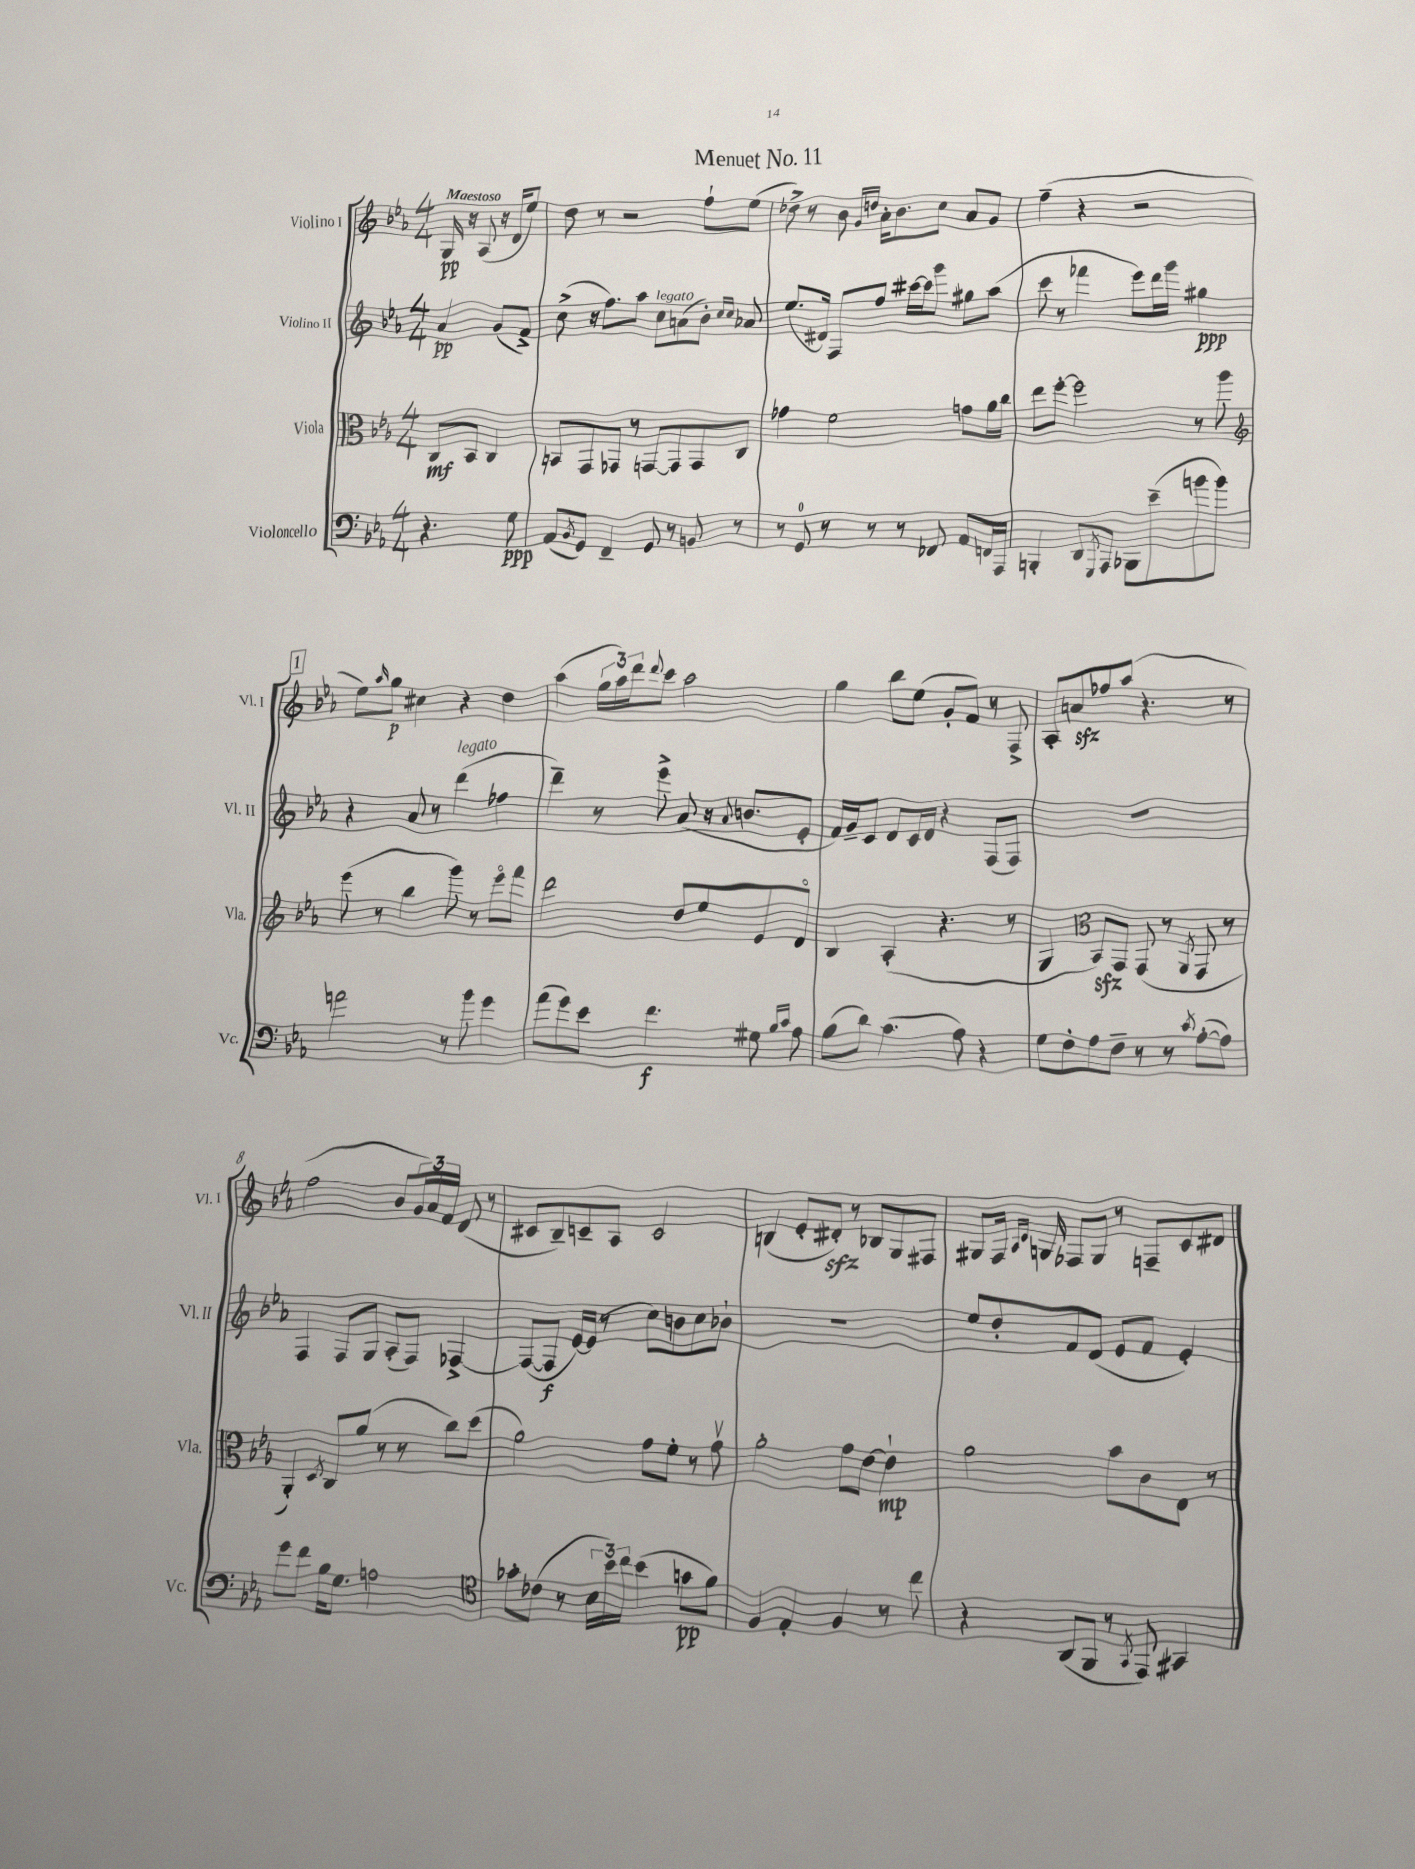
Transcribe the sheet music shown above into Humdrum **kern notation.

**kern	**dynam	**kern	**dynam	**kern	**dynam	**kern	**dynam
*part4	*part4	*part3	*part3	*part2	*part2	*part1	*part1
*staff4	*staff4	*staff3	*staff3	*staff2	*staff2	*staff1	*staff1
*I"Violoncello	*	*I"Viola	*	*I"Violino II	*	*I"Violino I	*
*I'Vc.	*	*I'Vla.	*	*I'Vl. II	*	*I'Vl. I	*
*clefF4	*	*clefC3	*	*clefG2	*	*clefG2	*
*k[b-e-a-]	*	*k[b-e-a-]	*	*k[b-e-a-]	*	*k[b-e-a-]	*
*M4/4	*	*M4/4	*	*M4/4	*	*M4/4	*
=	=	=	=	=	=	=	=
!	!	!	!	!	!	!LO:TX:a:B:t=Maestoso	!
4.r	.	8C/L	mf	4a-/	pp	16G/	pp
.	.	.	.	.	.	16r	.
.	.	8BB-/J	.	.	.	(8A-/	.
.	.	4C/	.	(8g/L	.	16r	.
.	.	.	.	.	.	16d/KL	.
8G\	ppp	.	.	8f^/J)	.	8ee-/J)	.
=1	=1	=1	=1	=1	=1	=1	=1
(8AA-/L	.	8BBn/L	.	(8cc^\	.	8dd\	.
8qBB-/	.	.	.	.	.	.	.
8GG/J)	.	8GG/	.	16r	.	8r	.
.	.	.	.	8.ff\L)	.	.	.
4FF~/	.	8GG-X/J	.	.	.	2r	.
.	.	8r	.	8aa-\J	.	.	.
!	!	!	!	!LO:TX:a:i:t=legato	!	!	!
8GG/	.	[8GGn/L	.	8cc\L	.	.	.
8r	.	8GG/]	.	(8an\	.	.	.
8BBn/	.	8GG/	.	8b-'\J)	.	8ff`\L	.
.	.	.	.	16qqcc/LL	.	.	.
.	.	.	.	16qqcc/JJ	.	.	.
8r	.	8C/J	.	8a-X/	.	(8ee-\J	.
=2	=2	=2	=2	=2	=2	=2	=2
8r	.	4g-X\	.	(8.ee-/L	.	8dd-X^\)	.
8GG/	.	.	.	.	.	8r	.
.	.	.	.	16d#X/Jk)	.	.	.
8r	.	2f\	.	8F/L	.	8b-\	.
.	.	.	.	.	.	16qqg/LL	.
.	.	.	.	.	.	16qqddn/JJ	.
8r	.	.	.	8ff/J	.	16a-'\KL	.
.	.	.	.	.	.	8.b-\	.
8r	.	.	.	[16ccc#X\LL	.	.	.
.	.	.	.	16ccc#\J]	.	.	.
8FF-X/	.	.	.	8ggg\J	.	8cc\J	.
8AA-/L	.	8gn\L	.	8gg#X\L	.	8a-/L	.
16FFn/L	.	16a-\L	.	(8aa-\J	.	8g/J	.
16AAA-/JJ	.	16cc\JJ	.	.	.	.	.
=3	=3	=3	=3	=3	=3	=3	=3
4BBBn'/	.	8ee-\L	.	8ccc\	.	(4ff~\	.
.	.	[8ff'\J	.	8r	.	.	.
8DD/L	.	2ff\]	.	4fff-X\	.	4r	.
8qGGG/	.	.	.	.	.	.	.
8AAA-/J	.	.	.	.	.	.	.
8BBB-X\L	.	.	.	8eee-\L)	.	2r	.
(8e-~\	.	.	.	16ddd\L	.	.	.
.	.	.	.	16ggg\JJ	.	.	.
8bn\	.	8r	.	4gg#X\	ppp	.	.
8b\J)	.	8aa-\	.	.	.	.	.
!!LO:LB:g=z
!!LO:REH:place=s1:t=1
=4	=4	=4	=4	=4	=4	=4	=4
*	*	*clefG2	*	*	*	*	*
2an\	.	(8eee-\	.	4r	.	8ee-\L)	.
.	.	.	.	.	.	16qqaa-/	.
.	.	8r	.	.	.	8gg\J	p
.	.	4bb-\	.	8a-/	.	4cc#X\	.
.	.	.	.	8r	.	.	.
!	!	!	!	!LO:TX:a:i:t=legato	!	!	!
8r	.	8ggg\)	.	(4ddd\	.	4r	.
8b-\	.	8r	.	.	.	.	.
4g\	.	8eee-\L	.	4ff-X\	.	4dd\	.
.	.	8fff\J	.	.	.	.	.
=5	=5	=5	=5	=5	=5	=5	=5
(8a-\L	.	2ddd\	.	4ddd~\)	.	(4aa-\	.
8g\)	.	.	.	.	.	.	.
8e-\J	.	.	.	8r	.	24gg\LL	.
.	.	.	.	.	.	24aa-\)	.
.	.	.	.	.	.	24ddd\J	.
.	.	.	.	.	.	8qqddd/	.
4.f\	f	.	.	8eee-^\	.	8ccc\J	.
.	.	8dd/L	.	(8a-/	.	2aa-\	.
.	.	8ee-/	.	16r	.	.	.
.	.	.	.	8qqa-/	.	.	.
.	.	.	.	8.bn/L	.	.	.
8G#X\	.	8e-/	.	.	.	.	.
16qqB-/LL	.	.	.	.	.	.	.
16qqc/JJ	.	.	.	.	.	.	.
8A-\	.	8d/J	.	8e-'/J	.	.	.
=6	=6	=6	=6	=6	=6	=6	=6
(8B-\L	.	4B-/	.	16f/LL)	.	4gg\	.
.	.	.	.	16g~/J	.	.	.
8d\J)	.	.	.	8c/J	.	.	.
(4.c\	.	(4A-'/	.	8d/L	.	8bb-\L	.
.	.	.	.	16c/L	.	(8ee-\J	.
.	.	.	.	16d/JJ	.	.	.
.	.	4.r	.	4r	.	8g'/L	.
8A-\)	.	.	.	.	.	8f/J)	.
4r	.	.	.	(8F/L	.	8r	.
.	.	8r	.	8F/J)	.	8F^/	.
=7	=7	=7	=7	=7	=7	=7	=7
8G\L	.	4G/	.	1r	.	8A-'/L	.
8F'\	.	.	.	.	.	8anzz/	.
*	*	*clefC3	*	*	*	*	*
8A-\	.	8BB-zz/L)	.	.	.	8ff-X/	.
8F~\J	.	8GG/J	.	.	.	(8aa-/J	.
8r	.	(8GG/	.	.	.	4.r	.
8r	.	8r	.	.	.	.	.
8qc/	.	8qAA-/	.	.	.	.	.
([8A-'\L	.	8GG/	.	.	.	.	.
8A-\J])	.	8r	.	.	.	8r	.
!!LO:LB:g=z
=8	=8	=8	=8	=8	=8	=8	=8
8g\L	.	4AA-'/)	.	4F/	.	2ff\	.
8f\J	.	.	.	.	.	.	.
.	.	8qD/	.	.	.	.	.
16B-\KL	.	8C/L	.	8F/L	.	.	.
8.G\J	.	.	.	.	.	.	.
.	.	(8a-/J	.	8G/J	.	.	.
2An\	.	8r	.	(8A-'/L	.	8b-/L	.
.	.	8r	.	8F/J)	.	24g/L)	.
.	.	.	.	.	.	24a-/	.
.	.	.	.	.	.	24f/JJ	.
.	.	8cc\L)	.	[4F-X^/	.	(8d/	.
.	.	(8dd\J	.	.	.	8r	.
=9	=9	=9	=9	=9	=9	=9	=9
*clefC4	*	*	*	*	*	*	*
8g-X'\L	.	2a-\)	.	(8F-/L_	.	8c#X/L	.
(8c-X\J	.	.	.	8F-/J]	f	8B-~/)	.
8r	.	.	.	[16e-/LL)	.	8cn~/	.
.	.	.	.	(16e-/JJ]	.	.	.
24B-\LL	.	.	.	8r	.	8A-/J	.
24b-\)	.	.	.	.	.	.	.
24cc\JJ	.	.	.	.	.	.	.
(4b-\	.	8g\L	.	8cc\L)	.	2c/	.
.	.	8f'\J	.	8bn\	.	.	.
8gn\L	pp	8r	.	8cc\	.	.	.
8f\J)	.	8gv\	.	8b-X`\J	.	.	.
=10	=10	=10	=10	=10	=10	=10	=10
4F/	.	2a-'\	.	1r	.	(4Bn/	.
4E-'/	.	.	.	.	.	8e-'/L	.
.	.	.	.	.	.	8d#Xzz'/J)	.
4F/	.	8g\L	.	.	.	8r	.
.	.	[8e-\J	.	.	.	8B-X/L	.
8r	.	4e-`\]	mp	.	.	8G/	.
8cc\	.	.	.	.	.	8F#X/J	.
=11	=11	=11	=11	=11	=11	=11	=11
4r	.	2a-\	.	8ee-/L	.	8G#X/L	.
.	.	.	.	8dd'/	.	16F/Jk	.
.	.	.	.	.	.	16qqA-/LL	.
.	.	.	.	.	.	16qqc/JJ	.
.	.	.	.	.	.	16Gn/	.
(8AA-/L	.	.	.	8f/	.	8F-X/L	.
8FF/J	.	.	.	(8d/J	.	8G/J	.
8r	.	8b-\L	.	8e-/L	.	8r	.
8qGG/	.	.	.	.	.	.	.
8EE-/)	.	8c\	.	8f/J	.	8Fn~/L	.
4GG#X/	.	8E-\J	.	4e-'/)	.	8c/	.
.	.	8r	.	.	.	8d#X/J	.
==	==	==	==	==	==	==	==
*-	*-	*-	*-	*-	*-	*-	*-
